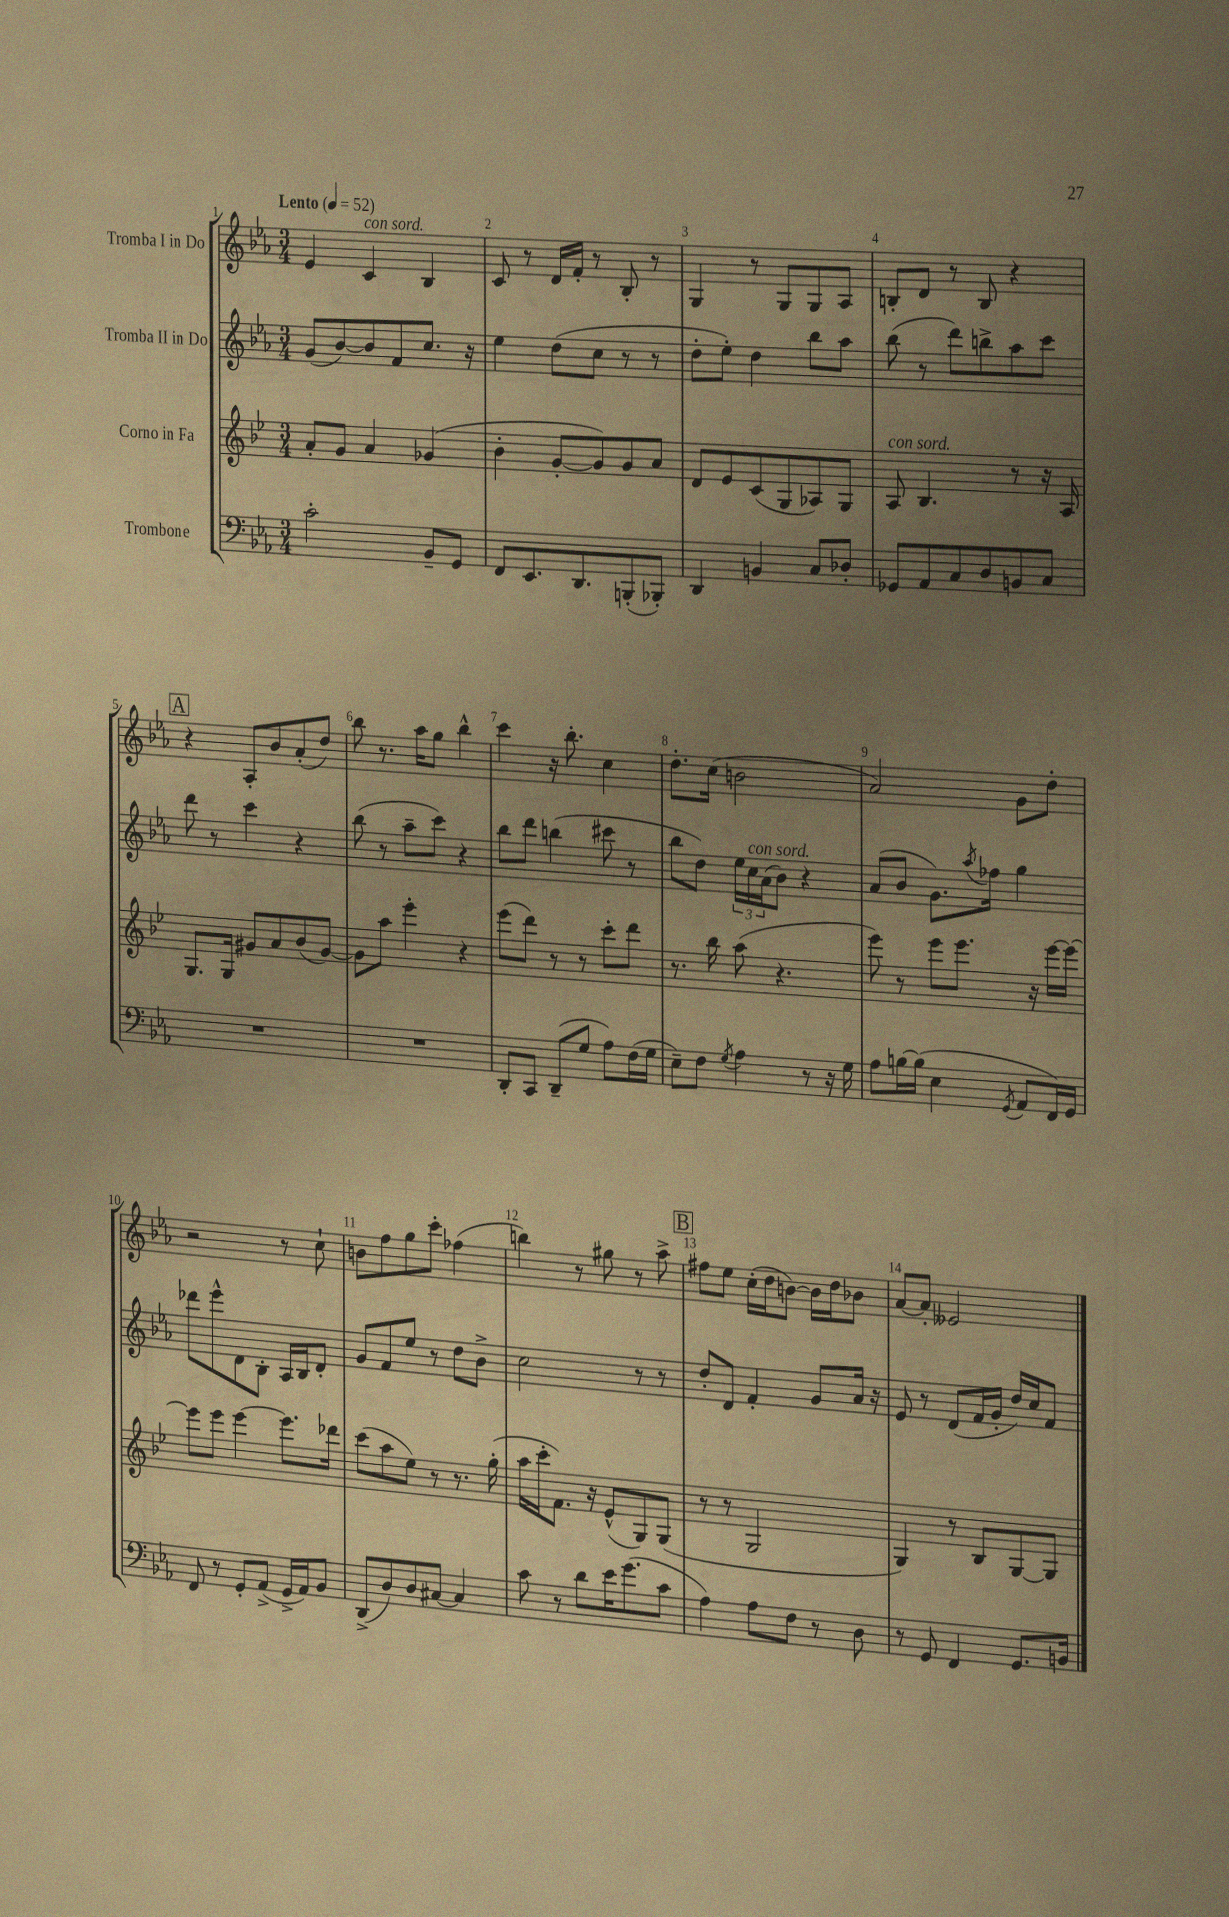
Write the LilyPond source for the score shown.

<<
\new StaffGroup <<
\new Staff = "s0" \with { instrumentName = "Tromba I in Do" } {
    \clef treble \key ees \major \numericTimeSignature \time 3/4 \tempo "Lento" 4 = 52
    ees'4 c'4^\markup { \italic "con sord." } bes4 |
    c'8 r8 d'16 f'16-. r8 bes8-. r8 |
    g4 r8 g8 g8 aes8 |
    b8-. d'8 r8 b8 r4 |
    \mark \markup { \box "A" } r4 aes8-. bes'8 aes'8-.( d''8) |
    bes''8 r8. aes''16 g''8 bes''4-^ |
    c'''4 r16 bes''8.-. c''4 |
    d''8.-. c''16( b'2 |
    aes'2) g'8 d''8-. |
    r2 r8 c''8-! |
    b'8 f''8 g''8 c'''8-. fes''4( |
    b''4) r8 gis''8 r8 aes''8-> |
    \mark \markup { \box "B" } fis''8 ees''8 c''16-.( d''16 b'8~) b'16 d''16 bes'8 |
    aes'8~ aes'8-. eeses'2 \bar "|." |
}
\new Staff = "s1" \with { instrumentName = "Tromba II in Do" } {
    \clef treble \key ees \major \numericTimeSignature \time 3/4
    g'8( bes'8~) bes'8 f'8 c''8. r16 |
    ees''4 d''8( c''8 r8 r8 |
    d''8-. ees''8-.) d''4 bes''8 aes''8 |
    bes''8( r8 d'''8) b''8-> aes''8 c'''8 |
    \mark \markup { \box "A" } d'''8 r8 c'''4 r4 |
    bes''8( r8 aes''8-- c'''8) r4 |
    bes''8 d'''8 b''4( cis'''8 r8 |
    bes''8 d''8) \tuplet 3/2 { ees''16 c''16^\markup { \italic "con sord." } aes'16( } bes'8) r4 |
    aes'8( bes'8 g'8.) \acciaccatura { aes''8 } fes''16 g''4 |
    des'''8 ees'''8-^ d'8 bes8-. aes16 bes16 d'8-. |
    g'8 f'8 ees''8 r8 d''8 bes'8-> |
    c''2 r8 r8 |
    \mark \markup { \box "B" } d''8-. d'8 f'4-. g'8 aes'16 r16 |
    ees'8 r8 d'8( f'16 g'16-. d''16) c''16 f'8 \bar "|." |
}
\new Staff = "s2" \with { instrumentName = "Corno in Fa" } {
    \clef treble \key bes \major \numericTimeSignature \time 3/4
    a'8-. g'8 a'4 ges'4( |
    bes'4-. g'8~-. g'8) g'8 a'8 |
    d'8 ees'8 c'8( g8 aes8) g8 |
    a8^\markup { \italic "con sord." } bes4. r8 r16 a16 |
    \mark \markup { \box "A" } g8. g16 gis'8 a'8 bes'8( gis'8~) |
    gis'8 a''8 ees'''4-. r4 |
    ees'''8( d'''8) r8 r8 c'''8-. d'''8 |
    r8. bes''16 a''8( r4. |
    ees'''8) r8 ees'''8 ees'''8. r16 ees'''16~ ees'''16~ |
    ees'''8 ees'''8 ees'''4~ ees'''8. des'''16 |
    c'''8( a''8 ees''8) r8 r8. g''16-.( |
    a''16 c'''16-. f'8.) r16 ees'8-^( g8) g8( |
    \mark \markup { \box "B" } r8 r8 g2 |
    g4) r8 bes8 g8~ g8 \bar "|." |
}
\new Staff = "s3" \with { instrumentName = "Trombone" } {
    \clef bass \key ees \major \numericTimeSignature \time 3/4
    c'2-. bes,8-- g,8 |
    f,8 ees,8. d,8. b,,8-.( bes,,8-.) |
    d,4 b,4 c8 des8-. |
    ges,8 aes,8 c8 d8 b,8 c8 |
    \mark \markup { \box "A" } R2. |
    R2. |
    d,8-. c,8 d,8--( g8 aes8) f16( g16 |
    ees8--) f8 \acciaccatura { g8 } aes4 r8 r16 g16 |
    aes8 b16~ b16( ees4 \acciaccatura { g,8 } aes,8 f,16) g,16 |
    f,8 r8 g,8-. aes,8->( g,16-> aes,16) bes,8 |
    d,8->( d8) d8 cis8~ cis4 |
    c'8 r8 d'8 ees'16 g'8.( c'8 |
    \mark \markup { \box "B" } aes4) aes8 f8 r8 d8 |
    r8 g,8 f,4 g,8. b,16 \bar "|." |
}
>>
>>
\layout { \context { \Score \override BarNumber.break-visibility = ##(#f #t #t) barNumberVisibility = #all-bar-numbers-visible } }
